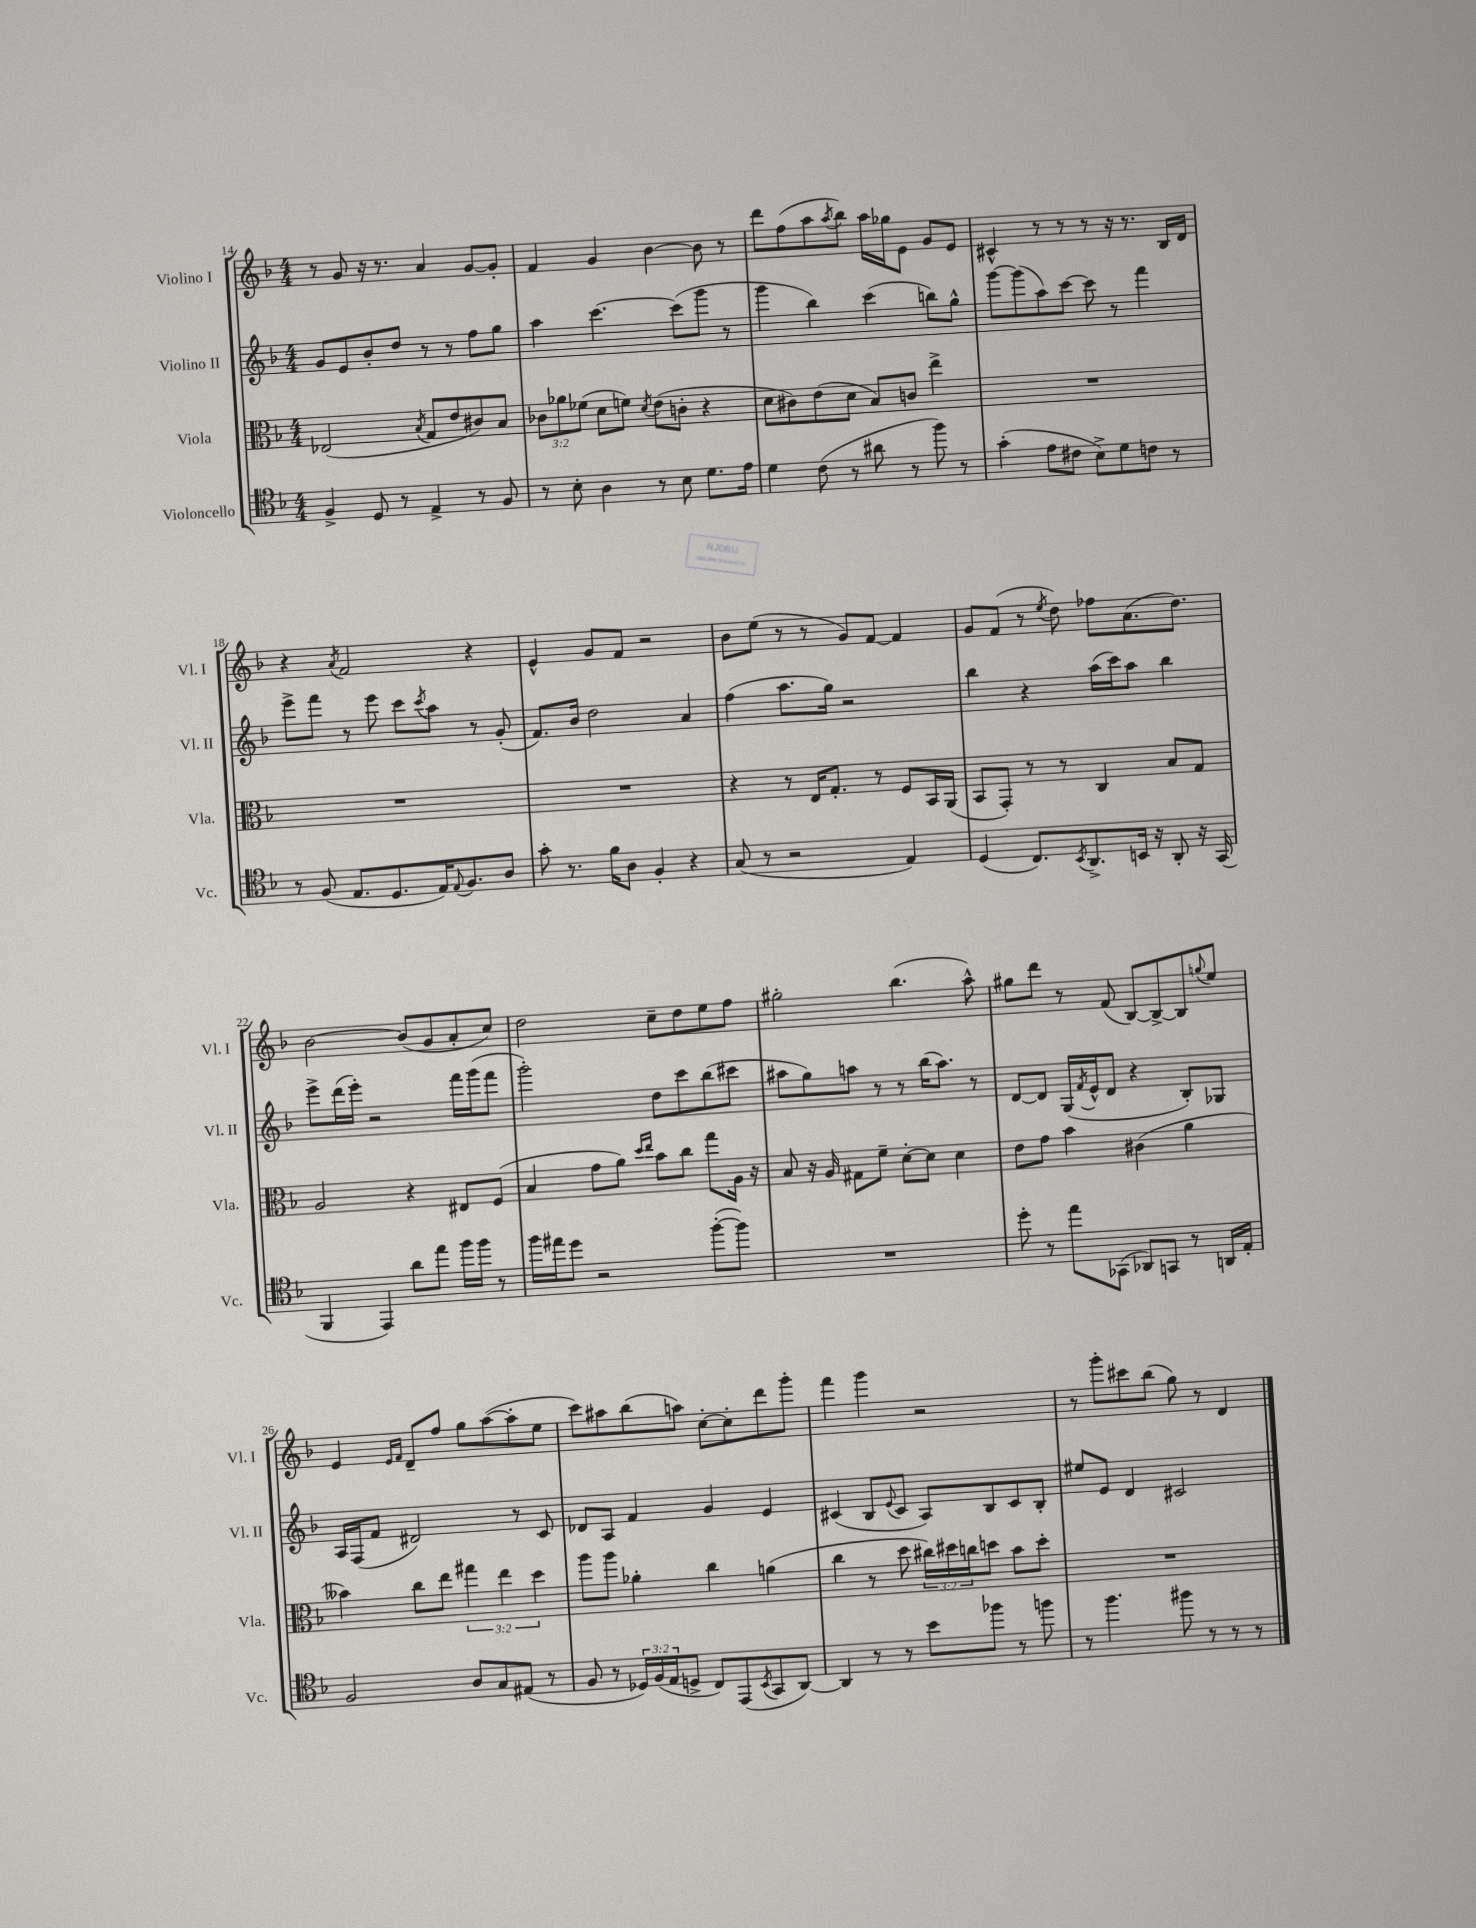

**kern	**kern	**kern	**kern
*staff4	*staff3	*staff2	*staff1
*clefC4	*clefC3	*clefG2	*clefG2
*k[b-]	*k[b-]	*k[b-]	*k[b-]
*M4/4	*M4/4	*M4/4	*M4/4
4F^	(2E-	8g	8r
.	.	8e	8g
8D	.	8b-'	16r
.	.	.	8.r
8r	.	8dd	.
.	8qB-	.	.
4E^	8G	8r	4a
.	8e	8r	.
8r	8c#)	8ff	[8g
8F	8B-	8gg	8g']
=	=	=	=
8r	12c-	4aa	4f
.	12a-	.	.
8B-'	.	.	.
.	(12f-	.	.
4A	8d	[4.ccc	4g
.	8f)	.	.
.	8qd	.	.
8r	(8e	.	[4b-
8B-	8c'	(8ccc]	.
8.d	4r	8ggg	8b-]
.	.	8r	8r
16e	.	.	.
=	=	=	=
4d	8d	4ggg	8ddd
.	8c#)	.	(8ff
(8c	(8e	4bb-)	8aa
.	.	.	8qaa
8r	8d	.	8bb-)
8a#	8B-)	(4ccc	16aa
.	.	.	16gg-
8r	8c	.	8e
8ff)	4ee^	8bb)	8g
8r	.	8gg^^	8e
=	=	=	=
(4g'	1r	[8ggg	4c#^^
.	.	(8ggg]	.
8e	.	8aa)	8r
8c#	.	[8ccc	8r
8B-^)	.	8ccc]	8r
8d	.	8r	16r
.	.	.	8.r
8c	.	4fff	.
8r	.	.	16B-
.	.	.	16d
=	=	=	=
8r	1r	8eee^	4r
(8F	.	8fff	.
.	.	.	8qa
8.E	.	8r	2f
.	.	8eee	.
8.D	.	.	.
.	.	8ccc	.
.	.	8qccc	.
16E)	.	8aa	.
8qqE	.	.	.
8.F	.	.	.
.	.	8r	4r
8A	.	(8g'	.
=	=	=	=
8g'	1r	8.f)	4e^^
8.r	.	.	.
.	.	16b-	.
.	.	2dd	8g
16f	.	.	.
8A	.	.	8f
4F'	.	.	2r
4r	.	4a	.
=	=	=	=
(8G	4r	(4ff	8b-
8r	.	.	(8ee
2r	8r	8.aa	8r
.	16E	.	8r
.	8.G'	16gg)	.
.	.	2r	8g)
.	8r	.	[8f
4E)	8F	.	4f]
.	16BB-	.	.
.	(16AA	.	.
=	=	=	=
(4D	8BB-	4bb-	8g
.	8GG')	.	(8f
8.C)	8r	4r	8r
.	.	.	8qee
.	8r	.	8dd)
8qBB-	.	.	.
8.AA^	.	.	.
.	4C	(16aa	8ff-
.	.	16ccc)	.
16BB	.	8aa	(8.a
16r	.	.	.
8AA'	8B-	4bb-	.
.	.	.	8.dd)
16r	8G	.	.
(16GG	.	.	.
=	=	=	=
4FF	2A	8eee^	[2b-
.	.	(16ddd	.
.	.	16eee')	.
4EE)	.	2r	.
8a	4r	.	(8b-]
8ee	.	.	8g
16ff	8E#	16fff	8a'
16ff	.	(16ggg	.
8r	(8F	8fff	8cc)
=	=	=	=
16ff	4B-	2ggg')	2dd
16ee#	.	.	.
8dd	.	.	.
2r	8g	.	.
.	8a)	.	.
.	16qqdd	.	.
.	16qqee	.	.
.	8b-	8dd	8cc~
.	8cc	8ccc	8dd
([8ff'	8gg	(8bb-	8ee
8ff])	16A	8ccc#	8ff
.	16r	.	.
=	=	=	=
1r	8B-	8aa#	2gg#'
.	16r	8gg)	.
.	16A	.	.
.	8G#	8aa	.
.	8f~	8r	.
.	[8d'	8r	(4.bb-
.	8d]	(16bb-	.
.	.	8.aa)	.
.	4d	.	.
.	.	8r	8aa^^)
=	=	=	=
8dd'	8e	[8d	8gg#
8r	8g	8d]	8ddd
8ee	4b-	(16G	8r
.	.	8qf	.
.	.	16e^^	.
(8GG-	.	8d	(8f
8AA-)	(4c#	4r	[8B-)
8GG	.	.	8B-^_
8r	4a	8B-')	8B-]
.	.	.	8qqgg
16AA	.	8G-	8ee
16E'	.	.	.
=	=	=	=
2F	4b--)	16A	4e
.	.	(16F	.
.	.	8f	.
.	.	.	16qqe
.	.	.	16qqf
.	8cc	2d#)	8d~
.	8ee	.	8ff
8A	6gg#	.	8gg
8G	.	.	([8aa
.	6ee	.	.
(8E#	.	8r	8aa']
.	6dd	.	.
8r	.	8c	8ee
=	=	=	=
8F	8aa	8d-	8ccc)
8r	8aa	8A	8aa#
24D-)	4a-'	4f	(8bb-
(24F	.	.	.
24E	.	.	.
8D^	.	.	8aa)
8C)	4cc	4g	[8cc'
(8EE	.	.	8cc']
8qBB-	.	.	.
8GG	(4a	4e	8ddd
[8AA)	.	.	8ggg'
=	=	=	=
4AA]	4cc	(4c#	4fff
8r	8r	8B-	4ggg
.	.	8qqe	.
8r	8dd	8c#	.
8b-	24cc#)	8A)	2r
.	24dd#	.	.
.	24cc	.	.
8ff-	8dd	8B-	.
8r	8b-	8c#	.
8ff	8dd'	8B-'	.
=	=	=	=
8r	1r	8ee#	8r
4.ff	.	8e	8ggg'
.	.	4d	8ccc#
.	.	.	(8bb-
8ff#	.	2c#	8gg)
8r	.	.	8r
8r	.	.	4d
8r	.	.	.
==	==	==	==
*-	*-	*-	*-
